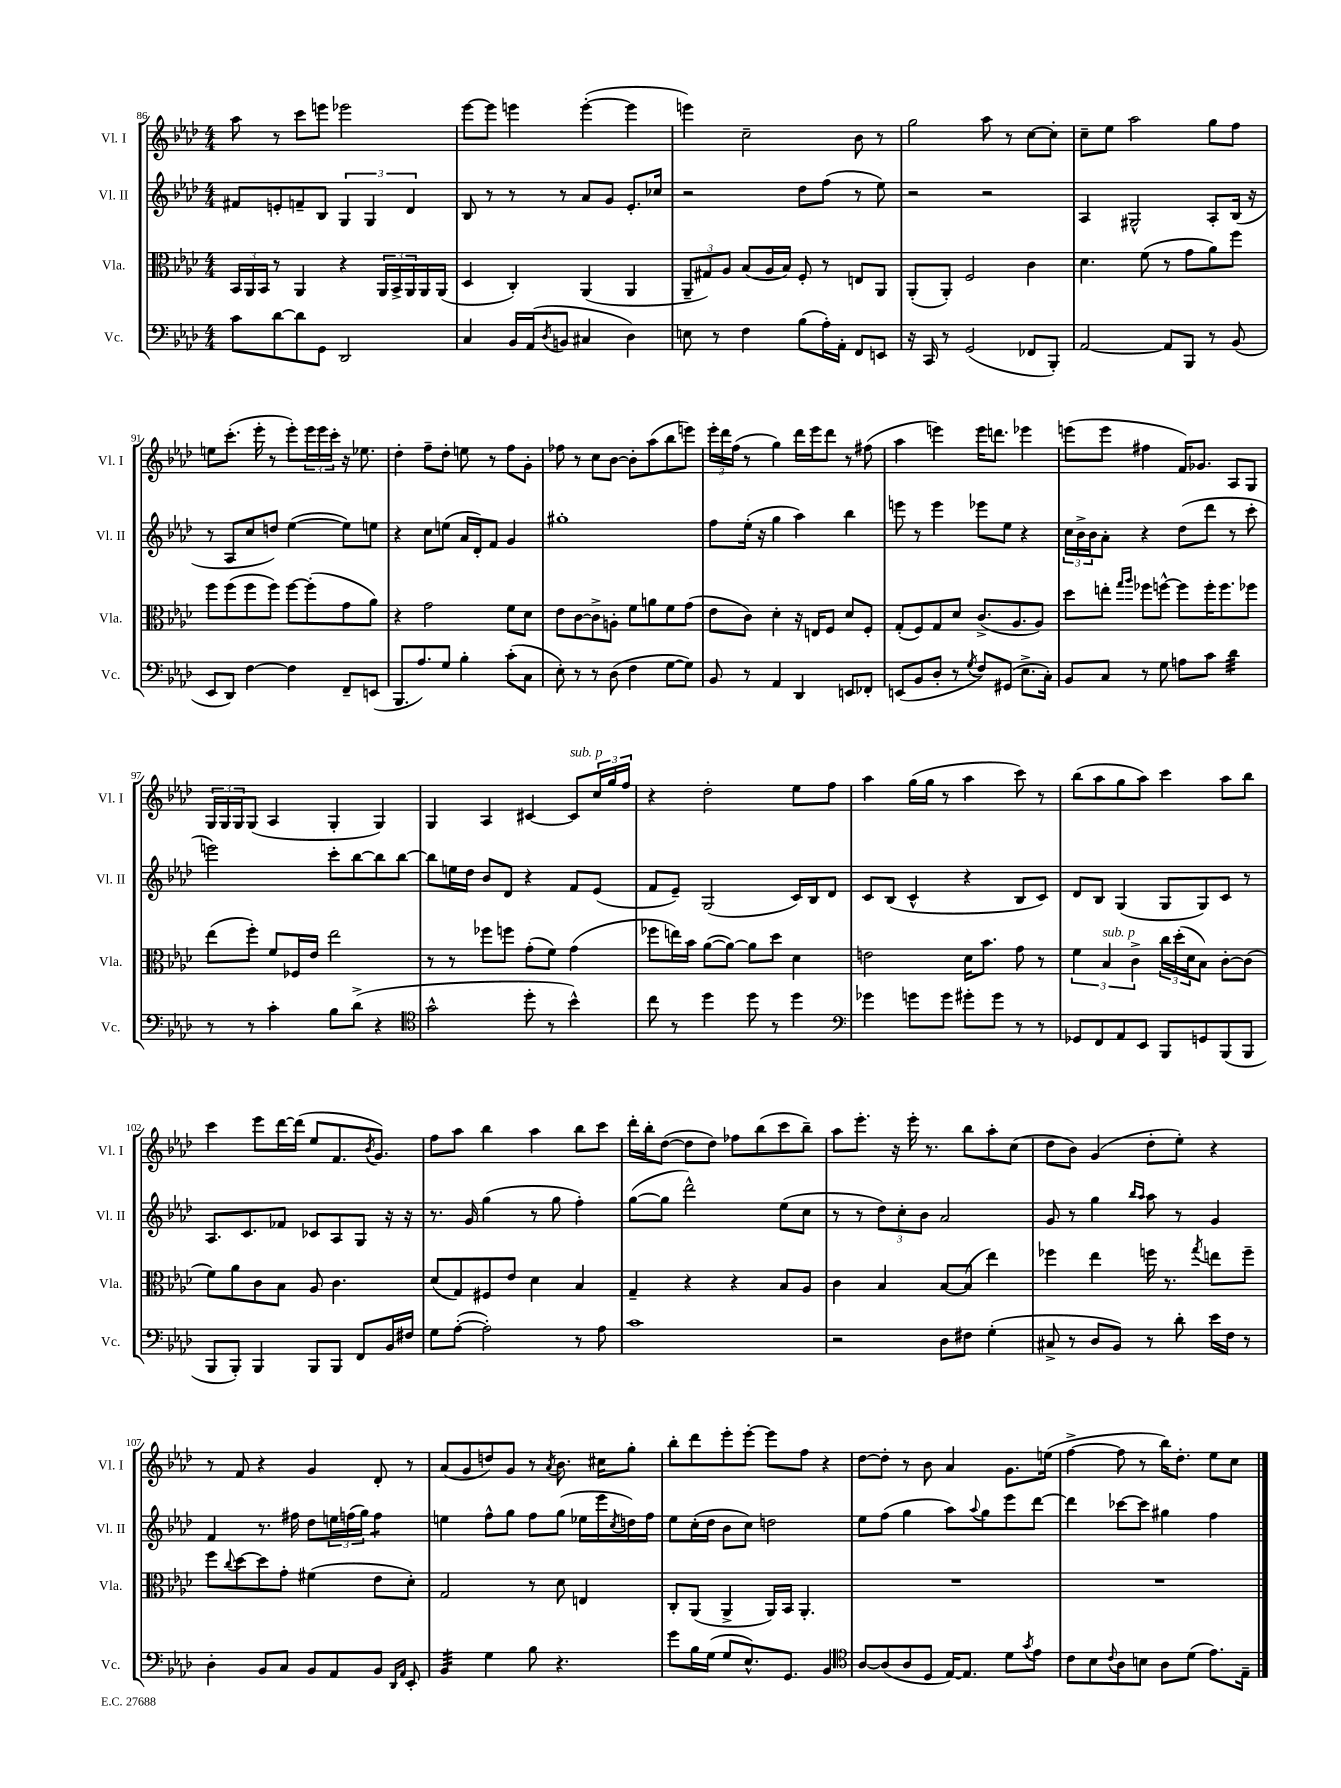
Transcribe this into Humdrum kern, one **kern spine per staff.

**kern	**kern	**kern	**kern
*staff4	*staff3	*staff2	*staff1
*clefF4	*clefC3	*clefG2	*clefG2
*k[b-e-a-d-]	*k[b-e-a-d-]	*k[b-e-a-d-]	*k[b-e-a-d-]
*M4/4	*M4/4	*M4/4	*M4/4
8c	24BB-	8f#	8aa-
.	24AA-	.	.
.	24BB-	.	.
[8d-	8r	8e'	8r
8d-]	4AA-	8f~	8ccc
8GG	.	8B-	8eee
2DD-	4r	6G	2eee-
.	.	6G	.
.	24AA-	.	.
.	24BB-^	.	.
.	24AA-	6d-	.
.	16AA-	.	.
.	(16AA-	.	.
=	=	=	=
4C	4D-	8B-	[8eee-
.	.	8r	8eee-]
16BB-	4C')	8r	4eee
(16AA-	.	.	.
8qD-	.	.	.
8BB	.	8r	.
4C#	(4AA-	8a-	([4eee'
.	.	8g	.
4D-)	4AA-	8.e-'	4eee]
.	.	16cc-	.
=	=	=	=
8E	12AA-~	2r	4eee)
.	12G#)	.	.
8r	.	.	.
.	12A-	.	.
4F	(8B-	.	2cc~
.	16A-	.	.
.	16B-)	.	.
(8B-	8F'	8dd-	.
16A-')	8r	(8ff	.
16AA-'	.	.	.
8FF	8E	8r	8b-
8EE	8AA-	8ee-)	8r
=	=	=	=
16r	(8AA-'	2r	2gg
16CC	.	.	.
8r	8AA-')	.	.
(2GG	2F	.	.
.	.	2r	8aa-
.	.	.	8r
8FF-	4c	.	[8cc
8BBB-')	.	.	8cc']
=	=	=	=
[2AA-	4.d-	4A-	8cc~
.	.	.	8ee-
.	.	2G#^^	2aa-
.	(8f	.	.
8AA-]	8r	.	.
8BBB-	8g	.	.
8r	8a-)	8A-'	8gg
(8BB-	8ff	(16B-	8ff
.	.	16r	.
=	=	=	=
8EE-	8ff	8r	8ee
8DD-)	(8ff	8A-	(8.ccc'
[4F	8ff	8cc	.
.	.	.	16eee-'
.	8ff)	8dd)	8r
4F]	[8ff	([4ee-	8eee-')
.	(8ff']	.	24eee-
.	.	.	24eee-
.	.	.	24ccc'
8FF~	8g	8ee-])	16r
.	.	.	8.ee-
(8EE	8a-)	8ee	.
=	=	=	=
8.BBB-	4r	4r	4dd-'
8.A-)	.	.	.
.	2g	8cc	8ff~
8G	.	(8ee	8dd-'
4B-'	.	16a-	8ee
.	.	16d-')	.
.	.	8f	8r
(8c'	8f	4g	8ff
8C	8d-	.	8g'
=	=	=	=
8E-')	8e-	1gg#'	8ff-
8r	[8c	.	8r
8r	8c^]	.	8cc
(8D-	8A'	.	[8b-
4F	8f	.	8b-']
.	8a	.	(8aa-
[8G	8f	.	8bb-
8G])	(8g	.	8eee)
=	=	=	=
8BB-	8e-	8ff	24eee-'
.	.	.	24ddd-
.	.	.	(24ff
8r	8c)	(16ee-'	8r
.	.	16r	.
4AA-	4d-'	4gg	4gg)
4DD-	16r	4aa-)	16ddd-
.	16E	.	16eee-
.	8F	.	8ddd-
8EE	8d-	4bb-	8r
8FF-'	8F'	.	(8ff#
=	=	=	=
(8EE	(8G'	8eee	4aa-
8BB-	8F)	8r	.
8D-'	8G	4eee	4eee)
8r	8d-	.	.
8qG	.	.	.
8F)	(8.c^	8eee-	16eee
.	.	.	8.ddd
(8GG#	.	8ee-	.
.	8.A-	.	.
8.E-^	.	4r	4eee-
.	8A-)	.	.
16C')	.	.	.
=	=	=	=
8BB-	8dd-	24cc	(8eee
.	.	24b-^	.
.	.	24b-	.
8C	8ee'	8a-'	8eee
.	16qqgg	.	.
.	16qqaa-	.	.
8r	8ff-	4r	4ff#
8G	[8ff^^	.	.
8A	8ff]	(8dd-	16f)
.	.	.	8.g-
8c	16ff'	8ddd-	.
.	8.ff	.	.
4d-	.	8r	8A-
.	8ff-	8ccc'	8G
=	=	=	=
8r	(8ee-	2eee)	24G
.	.	.	24G
.	.	.	24G
8r	8ff')	.	(8G
4c'	8f	.	4A-
.	16F-	.	.
.	16e-	.	.
8B-	2ee-	8ccc'	4G'
(8d-^	.	[8bb-	.
4r	.	8bb-]	4G)
.	.	[8bb-	.
=	=	=	=
*clefC4	*	*	*
2g^^	8r	8bb-]	4G
.	8r	16ee	.
.	.	16dd-	.
.	8ff-	8b-	4A-
.	8ff	8d-	.
8dd-'	(8g'	4r	[4c#
8r	8f)	.	.
4b-^^)	(4g	8f	8c#]
.	.	(8e-	24cc
.	.	.	24gg
.	.	.	24ff
=	=	=	=
8cc	8ff-	8f	4r
8r	16ee)	8e-~)	.
.	16b-	.	.
4dd-	([8a-	(2G	2dd-'
.	8a-_)	.	.
8dd-	8a-]	.	.
8r	8dd-	.	.
4dd-	4d-	16c)	8ee-
.	.	16B-	.
.	.	8d-	8ff
=	=	=	=
*clefF4	*	*	*
4g-	2e	8c	4aa-
.	.	(8B-	.
8g	.	4c^^	(16gg
.	.	.	16gg
8g	.	.	8r
8g#'	16d-	4r	4aa-
.	8.b-	.	.
8g#	.	.	.
8r	8g	8B-	8ccc)
8r	8r	8c)	8r
=	=	=	=
8GG-	6f	8d-	(8bb-
8FF	.	8B-	8aa-
.	6B-	.	.
8AA-	.	(4G	8gg
.	6c^	.	.
8EE-	.	.	8aa-)
8BBB-	24cc	8G	4ccc
.	(24dd-'	.	.
.	24d-	.	.
8GG	8B-)	8G)	.
(8BBB-	[8c'	8c	8aa-
8BBB-	(8c]	8r	8bb-
=	=	=	=
8BBB-	8f)	8.A-	4ccc
8BBB-')	8a-	.	.
.	.	8.c	.
4BBB-	8c	.	8eee-
.	8B-	8f-	[16ddd-
.	.	.	(16ddd-]
8BBB-	8A-	8c-	8ee-
8BBB-	4.c	8A-	8.f
8FF	.	8G	.
.	.	.	8qb-
.	.	.	8.g)
16BB-	.	16r	.
16F#	.	16r	.
=	=	=	=
8G	(8d-	8.r	8ff
([8A-'	8G)	.	8aa-
.	.	16g	.
2A-'])	8F#	(4gg	4bb-
.	8e-	.	.
.	4d-	8r	4aa-
.	.	8gg	.
8r	4B-	4ff')	8bb-
8A-	.	.	8ccc
=	=	=	=
1c	4G~	([8gg	16ddd-'
.	.	.	16bb-'
.	.	8gg]	([8dd-
.	4r	2ddd-^^)	8dd-]
.	.	.	8dd-)
.	4r	.	8ff-
.	.	.	(8bb-
.	8B-	(8ee-	8ccc
.	8A-	8cc	8bb-~)
=	=	=	=
2r	4c	8r	8aa-
.	.	8r	8.eee-'
.	4B-	12dd-)	.
.	.	.	16r
.	.	12cc'	.
.	.	.	16eee-'
.	.	12b-	.
.	.	.	8.r
8D-	[8B-	2a-	.
8F#	(8B-]	.	8bb-
(4G'	4ee-)	.	8aa-'
.	.	.	(8cc
=	=	=	=
8C#^	4ff-	8g	8dd-
8r	.	8r	8b-)
8D-	4ee-	4gg	(4g
8BB-)	.	.	.
.	.	16qqbb-	.
.	.	16qqaa-	.
8r	16ff	8aa-	8dd-'
.	8.r	.	.
8d-'	.	8r	8ee-')
.	8qgg	.	.
16e-	8ee	4g	4r
16F	.	.	.
8r	8ff~	.	.
=	=	=	=
4D-'	8ff	4f	8r
.	8qqcc	.	.
.	[8dd-	.	8f
8BB-	8dd-]	8.r	4r
8C	8g'	.	.
.	.	16ff#	.
8BB-	(4f#	8dd-	4g
8AA-	.	24ee	.
.	.	(24ff	.
.	.	24gg)	.
8BB-	8e-	4ff	8d-'
16qqDD-	.	.	.
16qqAA-	.	.	.
8EE-'	8d-')	.	8r
=	=	=	=
4BB-	2G	4ee	(8a-
.	.	.	8g
4G	.	8ff^^	8dd)
.	.	8gg	8g
8B-	8r	8ff	8r
.	.	.	8qa-
4.r	8d-	(8gg	8.b-
.	4E	16ee-	.
.	.	16eee-	16cc#
.	.	8qcc	.
.	.	16dd)	8gg'
.	.	16ff	.
=	=	=	=
8g	8C'	8ee-	8bb-'
16B-	(8AA-	(16cc'	8ddd-
(16G	.	16dd-	.
8G	4AA-^	8b-	8eee-'
8.E-^^)	.	8cc)	[8eee-'
.	16AA-)	2dd	8eee-]
8.GG	16BB-	.	.
.	4.AA-'	.	8ff
4BB-	.	.	4r
=	=	=	=
*clefC4	*	*	*
[8A-	1r	8ee-	[8dd-
(8A-]	.	(8ff	8dd-']
8A-	.	4gg	8r
8D-	.	.	8b-
[16E-)	.	8aa-)	4a-
8.E-]	.	.	.
.	.	8qqaa-	.
.	.	8gg	.
8d-	.	8eee-	8.g
8qg	.	.	.
8e-	.	[8ddd-	.
.	.	.	(16ee
=	=	=	=
8c	1r	4ddd-]	[4ff^
8B-	.	.	.
8qqc	.	.	.
8A-	.	[8ccc-	8ff]
8B	.	8ccc-]	8r
8A-	.	4gg#	16bb-)
.	.	.	8.dd-'
(8d-	.	.	.
8.e-)	.	4ff	8ee-
.	.	.	8cc
16E-~	.	.	.
==	==	==	==
*-	*-	*-	*-
